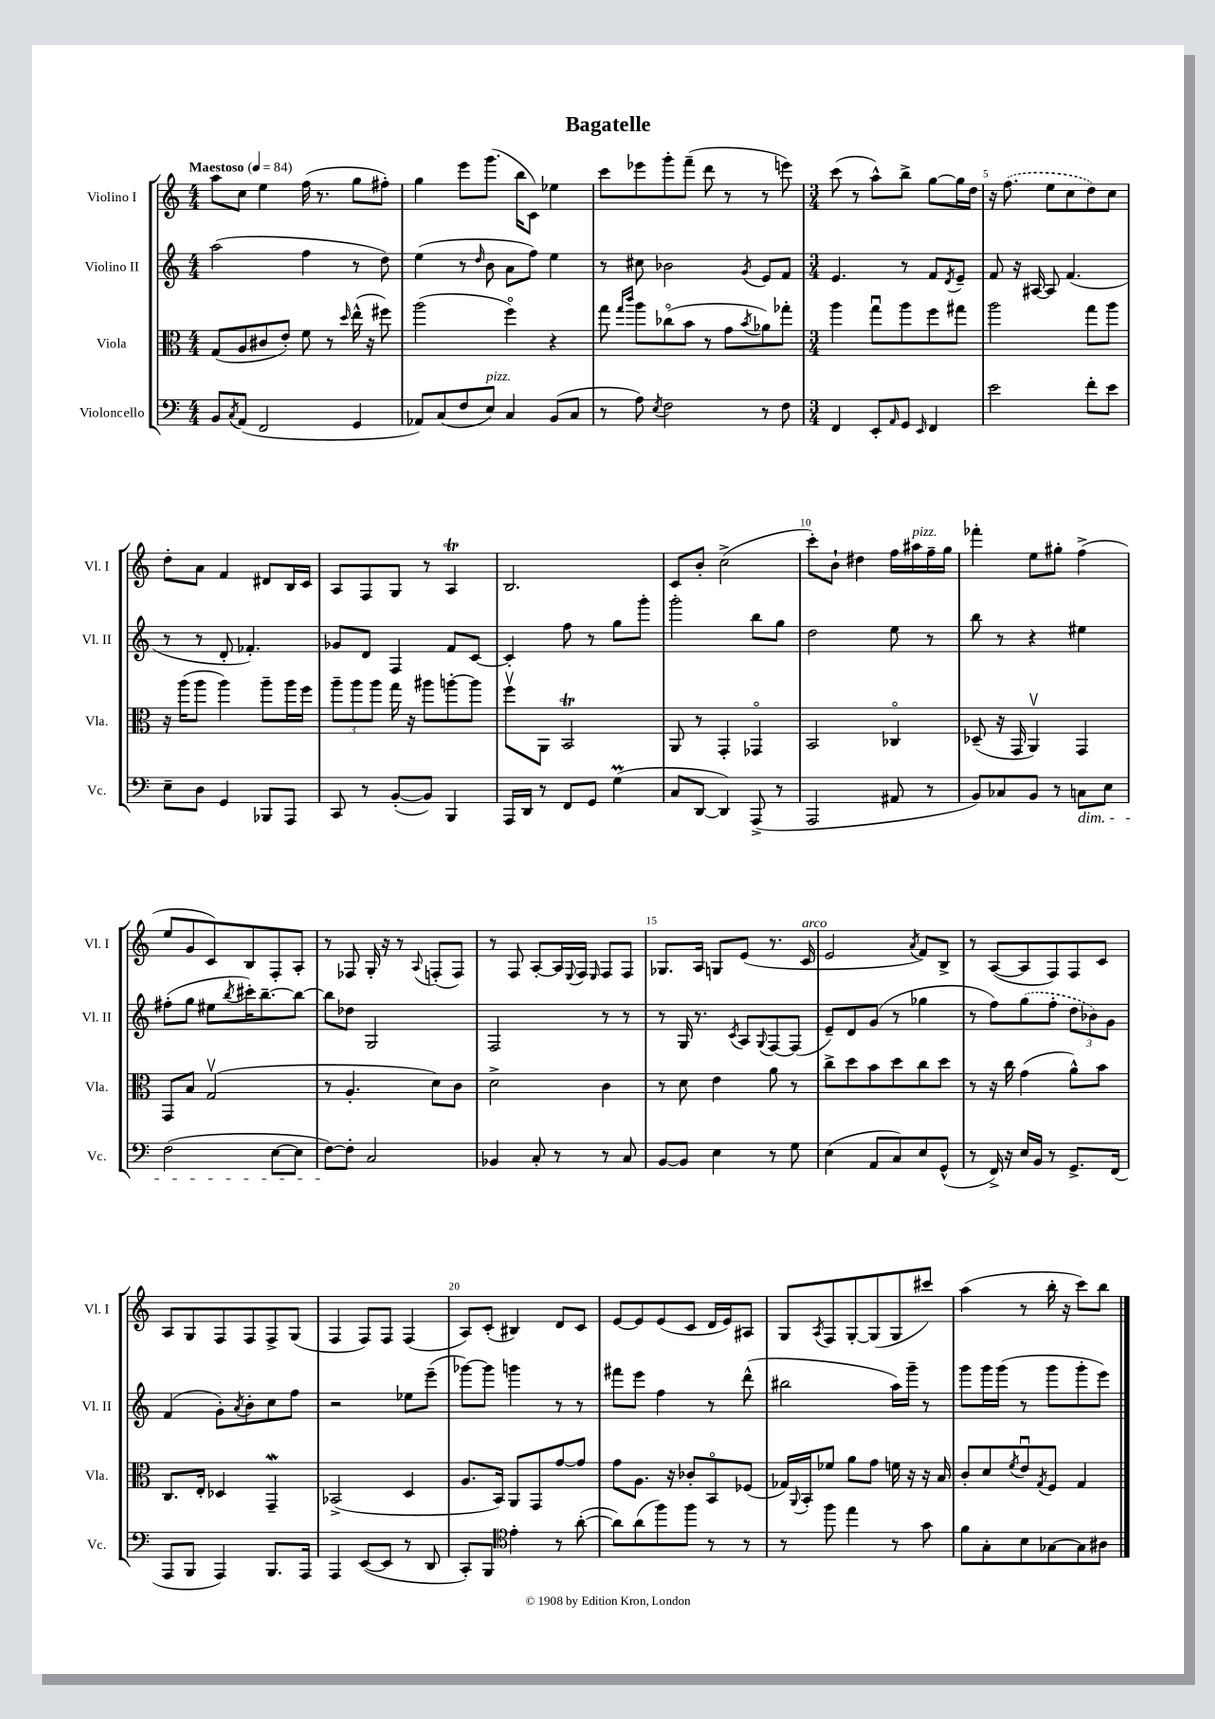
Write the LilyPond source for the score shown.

\header { title = "Bagatelle" }
<<
\new StaffGroup <<
\new Staff = "s0" \with { instrumentName = "Violino I" shortInstrumentName = "Vl. I" } {
    \clef treble \key c \major \numericTimeSignature \time 4/4 \tempo "Maestoso" 4 = 84
    a''8 c''8 e''4 f''16( r8. g''8 fis''8-.) |
    g''4 e'''8 g'''8.( b''16 c'8) ees''4 |
    c'''8 ees'''8 g'''8-. f'''8--( d'''8 r8 r8 e'''8) |
    \numericTimeSignature \time 3/4 c'''8( r8 a''8-^) b''8-> g''8~ g''16 d''16 |
    r16 \once \slurDashed f''8.( e''8 c''8 d''8) c''8 |
    d''8-. a'8 f'4 dis'8 b16 c'16 |
    a8 f8 g8 r8 a4\trill |
    b2. |
    c'8 b'8-. c''2->( |
    c'''8-.) b'8-! dis''4 f''16 ais''16^\markup { \italic "pizz." } f''16-- g''16 |
    fes'''4-. e''8 gis''8-. f''4->( |
    e''8 g'8 c'8) b8 f8-. a8-. |
    r8 fes8 g16-. r16 r8 \appoggiatura { a8 } f8-.( f8) |
    r8 f8 a8~-. a16 \appoggiatura { e8 } f16 \grace { e16 } f8 f8 |
    ges8. a16 g8 e'8( r8. c'16^\markup { \italic "arco" } |
    e'2 \acciaccatura { a'8 } f'8) b8-> |
    r8 a8~( a8 f8) f8 c'8 |
    a8 g8 f8 f8 f8-> g8( |
    f4 f8) f8 f4( |
    a8) c'8-.( bis4) d'8 c'8 |
    e'8~ e'8 e'8( c'8 d'16 e'16) ais8 |
    g8 \acciaccatura { a8 } f8 g8~-. g8( g8 cis'''8) |
    a''4( r8 b''16-. r16 c'''8) b''8 \bar "|." |
}
\new Staff = "s1" \with { instrumentName = "Violino II" shortInstrumentName = "Vl. II" } {
    \clef treble \key c \major \numericTimeSignature \time 4/4
    a''2( f''4 r8 d''8) |
    e''4( r8 \grace { d''16 } b'8 a'8 f''8) e''4 |
    r8 cis''8 bes'2 \acciaccatura { g'8 } e'8 f'8 |
    \numericTimeSignature \time 3/4 e'4. r8 f'8 \acciaccatura { d'8 } e'8-- |
    f'8 r16 ais16~ ais8 f'4.( |
    r8 r8 d'8-. fes'4.-.) |
    ges'8 d'8 f4 f'8 c'8~ |
    c'4-. f''8 r8 g''8 g'''8-. |
    g'''2-. b''8 g''8 |
    d''2 e''8 r8 |
    b''8 r8 r4 eis''4 |
    fis''8-.( g''8 eis''8 \acciaccatura { b''8 } cis'''16-.) b''8.~-- b''8~ |
    b''8 des''8 g2 |
    f2 r8 r8 |
    r8 g16 r8. \acciaccatura { c'8 } a8 \appoggiatura { g8 } f8~ f8( |
    e'8--) d'8 g'8( r8 ges''4 |
    r8 f''8) \once \slurDashed g''8( f''8-. \tuplet 3/2 { d''8 bes'8) g'8 } |
    f'4( g'8-.) \acciaccatura { a'8 } b'8-. c''8 f''8 |
    r2 ees''8 e'''8--( |
    ges'''8~) ges'''8 g'''4 r8 r8 |
    fis'''8 e'''8 f''4 r8 d'''8-^( |
    bis''2 a''16) g'''16-- r8 |
    g'''8 g'''16 g'''16( r8 g'''8 g'''8-. e'''8) \bar "|." |
}
\new Staff = "s2" \with { instrumentName = "Viola" shortInstrumentName = "Vla." } {
    \clef alto \key c \major \numericTimeSignature \time 4/4
    g8( a8 cis'8 e'8-.) f'8 r8 \grace { d''16 } e''16-^( r16 fis''8) |
    a''2( f''4\flageolet) r4 |
    g''8 \grace { g''16 c'''16 } a''8 ces''8\flageolet( b'8 r8 g'8 \acciaccatura { b'8 } aes'8) ges''8-. |
    \numericTimeSignature \time 3/4 a''4 g''8\downbow a''8 f''8 gis''8 |
    a''2 g''8 a''8 |
    r16 a''16( a''8 a''4) a''8-- a''16 f''16 |
    \tuplet 3/2 { a''8-- a''8 a''8 } g''16 r16 ais''8 a''8~-. a''8 |
    f''8\upbow a,8 b,2\trill |
    a,8 r8 g,4-. ges,4\flageolet |
    b,2 ces4\flageolet |
    des8--( r16 g,16 a,4\upbow) g,4 |
    g,8 b8 g2\upbow( |
    r8 a4.-. d'8) c'8 |
    d'2-> c'4 |
    r8 d'8 e'4 a'8 r8 |
    c''8-> d''8 b'8 d''8 c''8 d''8 |
    r8 r16 c''16 g'4( a'8-^) b'8 |
    c8. e16-. des4 g,4--\mordent |
    bes,2->( d4 |
    a8. b,16) a,8 g,8 g'8~ g'8 |
    g'8 a8. r16 ces'8-. b,8\flageolet fes8( |
    ges16) \appoggiatura { a,8 } b,16-. fes'8 a'8 g'8 f'16 r16 r16 b16 |
    c'8-. d'8 \acciaccatura { f'8 } e'8\downbow \acciaccatura { g8 } f8 g4 \bar "|." |
}
\new Staff = "s3" \with { instrumentName = "Violoncello" shortInstrumentName = "Vc." } {
    \clef bass \key c \major \numericTimeSignature \time 4/4
    b,8 \acciaccatura { c8 } a,8( f,2 g,4 |
    aes,8) c8( f8 e8^\markup { \italic "pizz." }) c4 b,8( c8 |
    r8 a8) \acciaccatura { e8 } f2 r8 f8 |
    \numericTimeSignature \time 3/4 f,4 e,8-. \grace { a,16 } g,8 \grace { e,16 } f,4 |
    e'2 f'8-. e'8 |
    e8-- d8 g,4 bes,,8 a,,8 |
    c,8 r8 b,8~-.( b,8) b,,4 |
    a,,16 d,16 r8 f,8 g,8 g4\prall( |
    c8 d,8~ d,4) a,,8->( r8 |
    a,,2 ais,8 r8 |
    b,8) ces8 b,8 r8 c8\dim e8 |
    f2( e8~ e8 |
    f8~\!) f8-. c2 |
    bes,4 c8-. r8 r8 c8 |
    b,8~ b,8 e4 r8 g8 |
    e4( a,8 c8) e8 g,8-^( |
    r8 f,16->) r16 e16 b,16 r8 g,8.-> f,16( |
    a,,8 b,,8 a,,4) b,,8. a,,16 |
    a,,4 e,8~( e,8 r8 d,8 |
    c,8-.) b,,8 \clef tenor e'4-. r8 a'8~-.( |
    a'8) a'8( f''8) f''8 r8 r8 |
    r8 f''8 e''4 r8 g'8 |
    f'8 g8-. b8 ges8~ ges8 ais8 \bar "|." |
}
>>
>>
\layout { \context { \Score \override BarNumber.break-visibility = ##(#f #t #t) barNumberVisibility = #(every-nth-bar-number-visible 5) } }
